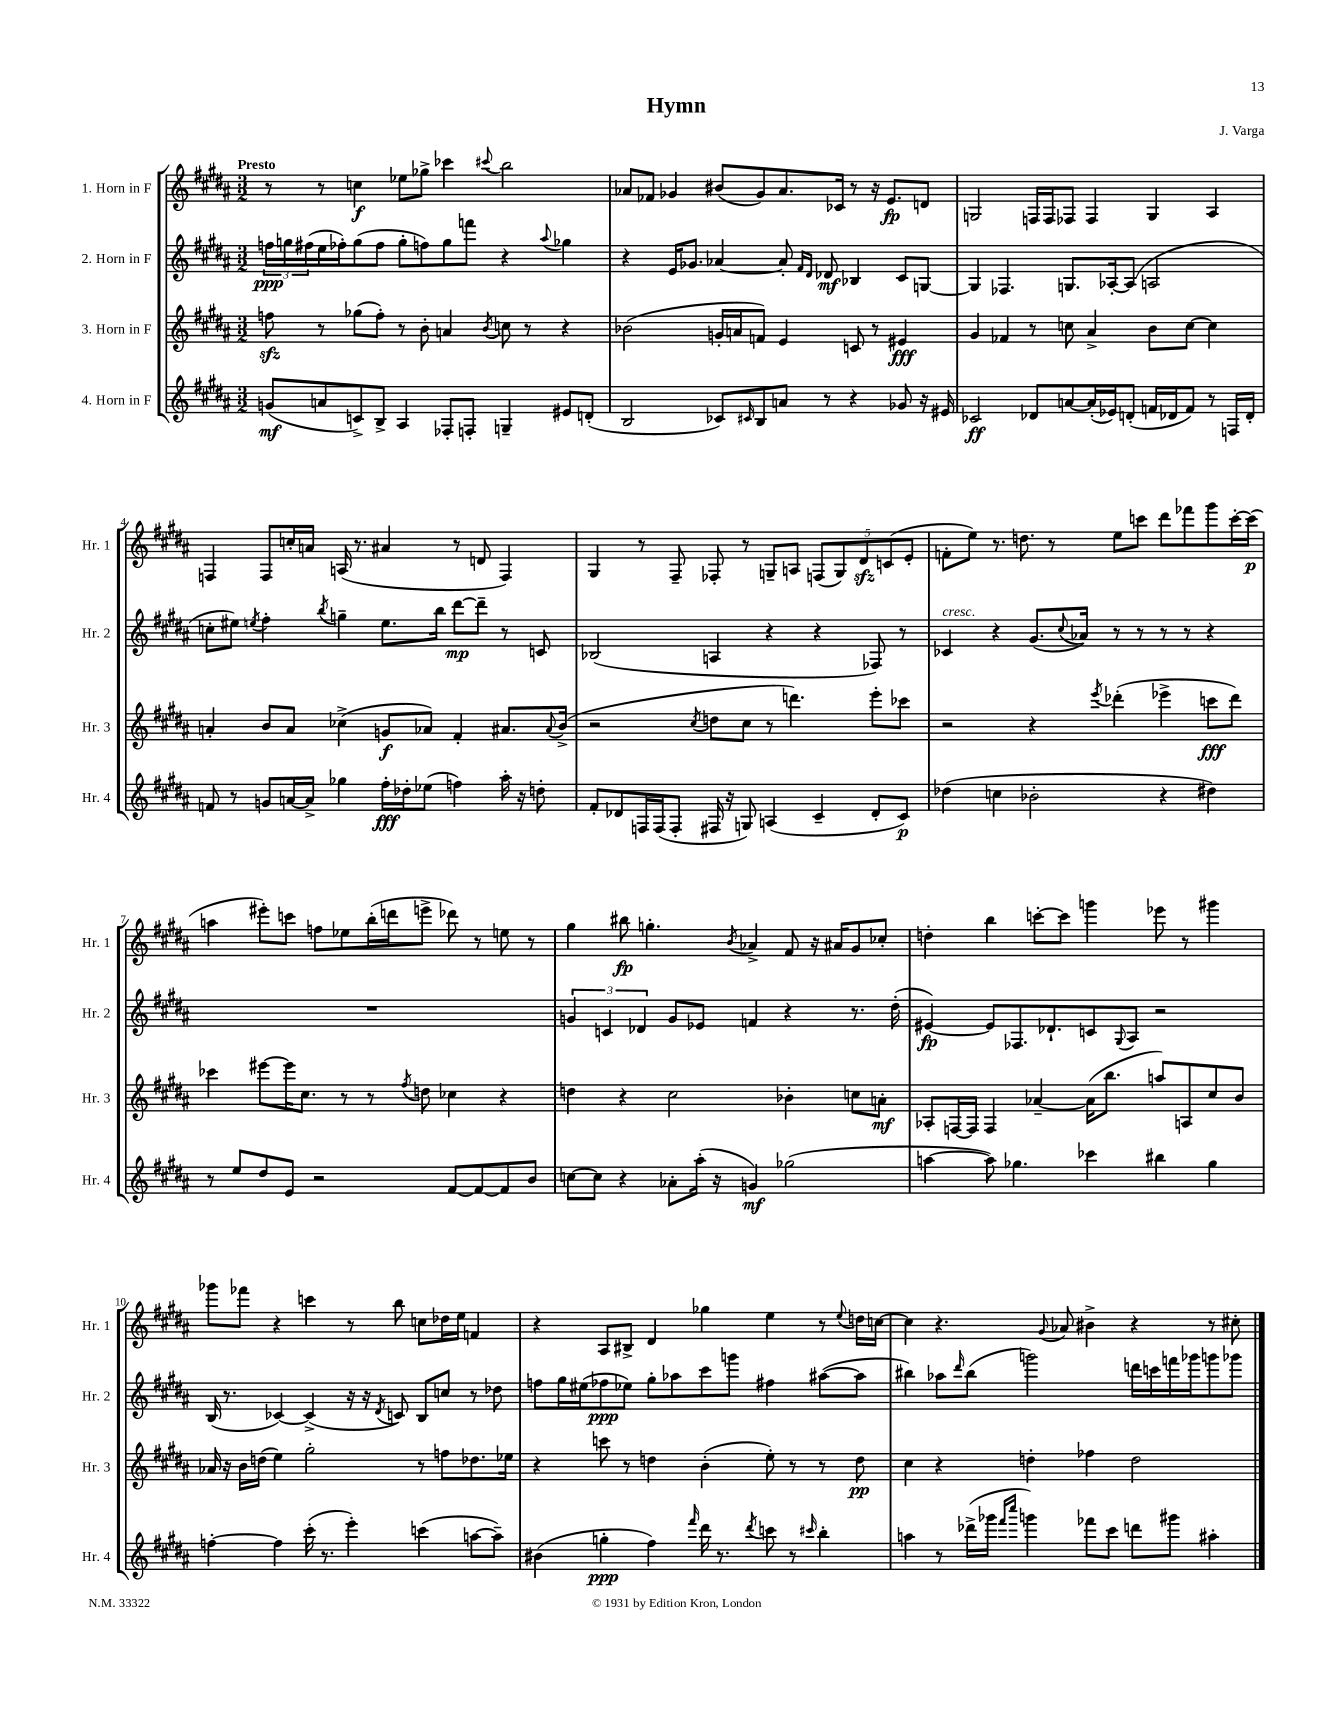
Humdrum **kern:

**kern	**dynam	**kern	**dynam	**kern	**dynam	**kern	**dynam
*part4	*part4	*part3	*part3	*part2	*part2	*part1	*part1
*staff4	*staff4	*staff3	*staff3	*staff2	*staff2	*staff1	*staff1
*I"4. Horn in F	*	*I"3. Horn in F	*	*I"2. Horn in F	*	*I"1. Horn in F	*
*I'Hr. 4	*	*I'Hr. 3	*	*I'Hr. 2	*	*I'Hr. 1	*
*clefG2	*	*clefG2	*	*clefG2	*	*clefG2	*
*k[f#c#g#d#a#]	*	*k[f#c#g#d#a#]	*	*k[f#c#g#d#a#]	*	*k[f#c#g#d#a#]	*
*M3/2	*	*M3/2	*	*M3/2	*	*M3/2	*
=1	=1	=1	=1	=1	=1	=1	=1
!	!	!	!	!	!	!LO:TX:a:B:t=Presto	!
(8gn/L	mf	8ffnzz\	.	24ffn\LL	ppp	8r	.
.	.	.	.	24ggn\	.	.	.
.	.	.	.	(24ff#X\	.	.	.
8an/	.	8r	.	16ee\	.	8r	.
.	.	.	.	16ff-X'\J)	.	.	.
8cn^/)	.	(8gg-X\L	.	(8gg\	.	4ccn\	f
8B^/J	.	8ff'\J)	.	8ff-\J	.	.	.
4A#/	.	8r	.	8gg'\L	.	8ee-X\L	.
.	.	8b'\	.	8ffn\)	.	8gg-X^\J	.
8F-X'/L	.	4an/	.	8gg\	.	4ccc-X\	.
8Fn'/J	.	.	.	8fffn\J	.	.	.
.	.	8qb/	.	.	.	8qqccc#X/	.
4Gn~/	.	8ccn\	.	4r	.	2bb\	.
.	.	8r	.	.	.	.	.
.	.	.	.	8qqaa#/	.	.	.
8e#X/L	.	4r	.	4gg-X\	.	.	.
(8dn'/J	.	.	.	.	.	.	.
=2	=2	=2	=2	=2	=2	=2	=2
2B/	.	(2b-X\	.	4r	.	8a-X/L	.
.	.	.	.	.	.	8f-X/J	.
.	.	.	.	16e/KL	.	4g-X/	.
.	.	.	.	8.g-X/J	.	.	.
8c-X/L)	.	16gn'/LL	.	[4a-X/	.	(8b#X/L	.
.	.	16an/J	.	.	.	.	.
16qqc#X/	.	.	.	.	.	.	.
8B/	.	8fn/J)	.	.	.	8g-/)	.
8an/J	.	4e/	.	8a-'/]	.	8.a-/	.
.	.	.	.	16qqf#/LL	.	.	.
.	.	.	.	16qqd#/JJ	.	.	.
8r	.	.	.	8d-X/	mf	.	.
.	.	.	.	.	.	16c-X/Jk	.
4r	.	8cn/	.	4B-X/	.	8r	.
.	.	8r	.	.	.	16r	.
.	.	.	.	.	.	8.e/L	fp
8g-X/	.	4e#X/	fff	8c#/L	.	.	.
16r	.	.	.	[8Gn/J	.	8dn/J	.
16e#X/	.	.	.	.	.	.	.
=3	=3	=3	=3	=3	=3	=3	=3
2c-X/	ff	4g#/	.	4G/]	.	2Gn/	.
.	.	4f-X/	.	4.F-X/	.	.	.
8d-X/L	.	8r	.	.	.	16Fn/LL	.
.	.	.	.	.	.	16F/J	.
[8an/	.	8ccn\	.	8.Gn/L	.	8F-X/J	.
(16a'/L]	.	4a#^/	.	.	.	4F-/	.
16e-X/J)	.	.	.	[16A-X'/k	.	.	.
(8dn'/J	.	.	.	(8A-/J]	.	.	.
16fn/LL	.	8b\L	.	2An/	.	4G/	.
16d-X/J	.	.	.	.	.	.	.
8f/J)	.	[8cc\J	.	.	.	.	.
8r	.	4cc\]	.	.	.	4A#/	.
16Fn/LL	.	.	.	.	.	.	.
16d-'/JJ	.	.	.	.	.	.	.
!!LO:LB:g=z
=4	=4	=4	=4	=4	=4	=4	=4
8fn/	.	4an'/	.	8ccn'\L	.	4Fn/	.
8r	.	.	.	8ee#X\J)	.	.	.
.	.	.	.	8qeen/	.	.	.
8gn/L	.	8b/L	.	4ff#'\	.	8F/L	.
[16an/L	.	8a/J	.	.	.	16ccn'/L	.
16a^/JJ]	.	.	.	.	.	16an/JJ	.
.	.	.	.	8qbb/	.	.	.
4gg-X\	.	(4cc-X^\	.	4ggn~\	.	(16An/	.
.	.	.	.	.	.	8.r	.
16ff#'\LL	fff	8gn/L	f	8.ee\L	.	4a#X/	.
16dd-X'\J	.	.	.	.	.	.	.
(8ee-X\J	.	8a-X/J)	.	.	.	.	.
.	.	.	.	16bb\Jk	.	.	.
4ffn\)	.	4f#'/	.	[8ddd#\L	mp	8r	.
.	.	.	.	8ddd#~\J]	.	8dn/	.
16aa#'\	.	8.a#X/L	.	8r	.	4F/)	.
16r	.	.	.	.	.	.	.
8ddn'\	.	.	.	8cn/	.	.	.
.	.	8qqa#/	.	.	.	.	.
.	.	(16b^/Jk	.	.	.	.	.
=5	=5	=5	=5	=5	=5	=5	=5
8f#'/L	.	2r	.	(2B-X/	.	4G#/	.
8d-X/	.	.	.	.	.	.	.
16Fn/L	.	.	.	.	.	8r	.
(16F/J	.	.	.	.	.	.	.
8F'/J	.	.	.	.	.	8F#~/	.
.	.	8qcc#/	.	.	.	.	.
16F#X/	.	8ddn\L	.	4An/	.	8F-X'/	.
16r	.	.	.	.	.	.	.
8Gn/)	.	8cc#\J	.	.	.	8r	.
(4An/	.	8r	.	4r	.	8Gn~/L	.
.	.	4.dddn\)	.	.	.	8An/J	.
4c#~/	.	.	.	4r	.	(10Fn/L	.
.	.	.	.	.	.	10G/)	.
.	.	.	.	.	.	10d#zz/	.
8d-'/L	.	8eee'\L	.	8F-X/)	.	.	.
.	.	.	.	.	.	(10cn/	.
8c#/J)	p	8ccc-X\J	.	8r	.	.	.
.	.	.	.	.	.	10e'/J	.
=6	=6	=6	=6	=6	=6	=6	=6
!	!	!	!	!LO:TX:a:i:t=cresc.	!	!	!
(4dd-X\	.	2r	.	4c-X/	.	8fn'\L	.
.	.	.	.	.	.	8ee\J)	.
4ccn\	.	.	.	4r	.	8.r	.
.	.	.	.	.	.	8.ddn\	.
2b-X'\	.	4r	.	(8.g#/L	.	.	.
.	.	.	.	.	.	8r	.
.	.	.	.	8qqcc#/	.	.	.
.	.	.	.	16a-X/Jk)	.	.	.
.	.	8qeee/	.	.	.	.	.
.	.	(4ddd-X'\	.	8r	.	8ee\L	.
.	.	.	.	8r	.	8cccn\J	.
4r	.	4eee-X^\	.	8r	.	8ddd#\L	.
.	.	.	.	8r	.	8fff-X\	.
4dd#X\)	.	8cccn\L	fff	4r	.	8ggg#\	.
.	.	8ddd-\J)	.	.	.	[16ccc'\L	.
.	.	.	.	.	.	(16ccc\JJ]	p
!!LO:LB:g=z
=7	=7	=7	=7	=7	=7	=7	=7
8r	.	4ccc-X\	.	1.r	.	4aan\	.
8ee/L	.	.	.	.	.	.	.
8dd#/	.	[8eee#X\L	.	.	.	8eee#X'\L)	.
8e/J	.	16eee#\K]	.	.	.	8cccn\J	.
.	.	8.cc#\J	.	.	.	.	.
2r	.	.	.	.	.	8ffn\L	.
.	.	8r	.	.	.	8ee-X\	.
.	.	8r	.	.	.	(16bb'\L	.
.	.	.	.	.	.	16dddn\J	.
.	.	8qff#/	.	.	.	.	.
.	.	8ddn\	.	.	.	8eeen^\J	.
[8f#/L	.	4cc-X\	.	.	.	8ddd-X\)	.
8f#/_	.	.	.	.	.	8r	.
8f#/]	.	4r	.	.	.	8een\	.
8b/J	.	.	.	.	.	8r	.
=8	=8	=8	=8	=8	=8	=8	=8
[8ccn\L	.	4ddn\	.	6gn/	.	4gg#\	.
8cc\J]	.	.	.	.	.	.	.
.	.	.	.	6cn/	.	.	.
4r	.	4r	.	.	.	8bb#X\	fp
.	.	.	.	6d-X/	.	.	.
.	.	.	.	.	.	4.ggn'\	.
8a-X'\L	.	2cc#\	.	8g/L	.	.	.
(16aa#'\Jk	.	.	.	8e-X/J	.	.	.
16r	.	.	.	.	.	.	.
.	.	.	.	.	.	8qb/	.
4gn/)	mf	.	.	4fn/	.	4a-X^/	.
(2gg-X\	.	4b-X'\	.	4r	.	8f#/	.
.	.	.	.	.	.	16r	.
.	.	.	.	.	.	16a#X/KL	.
.	.	8ccn\L	.	8.r	.	8g#/	.
.	.	8an'\J	mf	.	.	8cc-X'/J	.
.	.	.	.	(16dd#'\	.	.	.
=9	=9	=9	=9	=9	=9	=9	=9
[4aan\	.	8A-X'/L	.	[4e#X/)	fp	4ddn'\	.
.	.	[16Fn/L	.	.	.	.	.
.	.	16F/JJ]	.	.	.	.	.
8aa\])	.	4F/	.	8e#/L]	.	4bb\	.
4.gg-X\	.	.	.	8.F-X/	.	.	.
.	.	[4a-X~/	.	.	.	[8cccn'\L	.
.	.	.	.	8.d-X`/	.	.	.
.	.	.	.	.	.	8ccc\J]	.
4ccc-X\	.	(16a-\KL]	.	8cn/	.	4gggn\	.
.	.	8.bb\J	.	.	.	.	.
.	.	.	.	8qqG#/	.	.	.
.	.	.	.	8A#/J	.	.	.
4bb#X\	.	8aan/L)	.	2r	.	8eee-X\	.
.	.	8An/	.	.	.	8r	.
4gg-\	.	8cc#/	.	.	.	4ggg#X\	.
.	.	8b/J	.	.	.	.	.
!!LO:LB:g=z
=10	=10	=10	=10	=10	=10	=10	=10
[4ffn'\	.	16a-X/	.	(16B/	.	8ggg-X\L	.
.	.	16r	.	8.r	.	.	.
.	.	16b\LL	.	.	.	8fff-X\J	.
.	.	(16ddn\JJ	.	.	.	.	.
4ff\]	.	4ee\)	.	[4c-X/)	.	4r	.
(16ccc#'\	.	2gg#'\	.	(4c-^/]	.	4cccn\	.
8.r	.	.	.	.	.	.	.
4eee'\)	.	.	.	16r	.	8r	.
.	.	.	.	16r	.	.	.
.	.	.	.	8qd#/	.	.	.
.	.	.	.	8cn/)	.	8bb\	.
(4cccn\	.	8r	.	8B/L	.	8ccn\L	.
.	.	8ffn\L	.	8ccn/J	.	16dd-X\L	.
.	.	.	.	.	.	16ee\JJ	.
[8aan\L	.	8.dd-X\	.	8r	.	4fn/	.
8aa~\J])	.	.	.	8dd-X\	.	.	.
.	.	16ee-X\Jk	.	.	.	.	.
=11	=11	=11	=11	=11	=11	=11	=11
(4b#X\	.	4r	.	8ffn\L	.	4r	.
.	.	.	.	16gg#\L	.	.	.
.	.	.	.	(16ee#X\J	.	.	.
4ggn'\	ppp	8cccn\	.	8ff-X\	ppp	8A#/L	.
.	.	8r	.	8ee-X\J)	.	8B#X^/J	.
4ff#\)	.	4ddn\	.	8gg#'\L	.	4d#/	.
.	.	.	.	8aa-X\	.	.	.
16qqfff#/	.	.	.	.	.	.	.
16ddd#\	.	(4b'\	.	8ccc#\	.	4gg-X\	.
8.r	.	.	.	.	.	.	.
.	.	.	.	8gggn\J	.	.	.
8qddd#/	.	.	.	.	.	.	.
8cccn\	.	8ee'\)	.	4ff#X\	.	4ee\	.
8r	.	8r	.	.	.	.	.
16qqccc#X/	.	.	.	.	.	.	.
4bb'\	.	8r	.	([8aa#X\L	.	8r	.
.	.	.	.	.	.	8qqee/	.
.	.	8dd\	pp	8aa#\J]	.	16ddn\LL	.
.	.	.	.	.	.	[16ccn\JJ	.
=12	=12	=12	=12	=12	=12	=12	=12
4aan\	.	4cc#\	.	4bb#X\)	.	4cc\]	.
8r	.	4r	.	8aa-X\L	.	4.r	.
.	.	.	.	16qqddd#/	.	.	.
(16ddd-X^\LL	.	.	.	(8bb#\J	.	.	.
16ggg-X\JJ	.	.	.	.	.	.	.
16qqfff#/LL	.	.	.	.	.	.	.
16qqcccc#/JJ	.	.	.	.	.	.	.
4gggn\)	.	4ddn'\	.	2gggn\)	.	.	.
.	.	.	.	.	.	8qqg#/	.
.	.	.	.	.	.	8a-X/	.
8fff-X\L	.	4ff-X\	.	.	.	4b#X^\	.
8ccc#\J	.	.	.	.	.	.	.
8dddn\L	.	2dd\	.	16dddn\LL	.	4r	.
.	.	.	.	16cccn\	.	.	.
8ggg#X\J	.	.	.	16fffn\	.	.	.
.	.	.	.	16ggg-X\J	.	.	.
4aa#X'\	.	.	.	8gggn\	.	8r	.
.	.	.	.	8ggg-X\J	.	8cc#X'\	.
==	==	==	==	==	==	==	==
*-	*-	*-	*-	*-	*-	*-	*-
